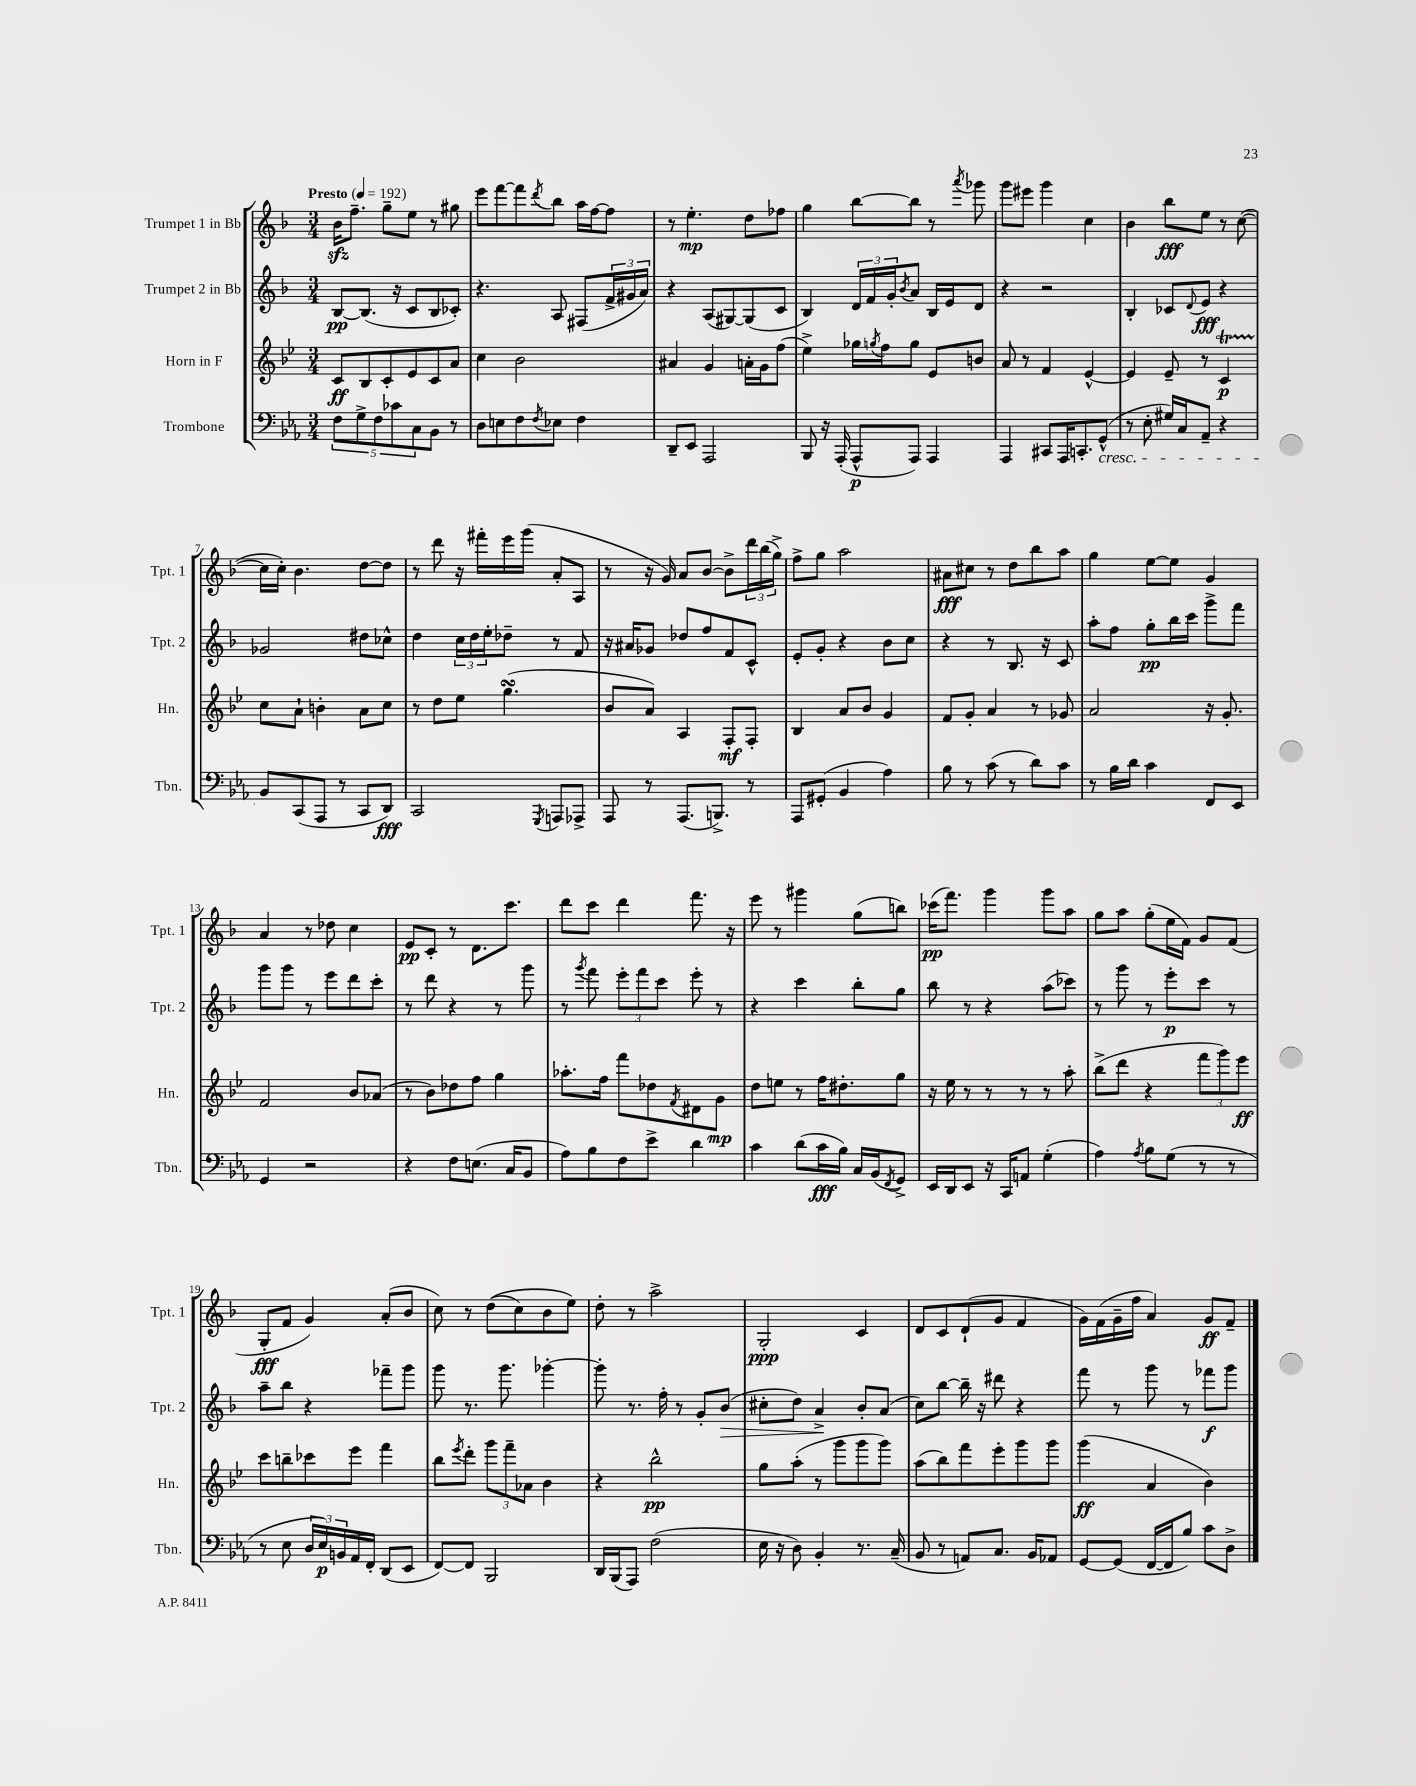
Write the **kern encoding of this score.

**kern	**kern	**kern	**kern
*staff4	*staff3	*staff2	*staff1
*clefF4	*clefG2	*clefG2	*clefG2
*k[b-e-a-]	*k[b-e-]	*k[b-]	*k[b-]
*M3/4	*M3/4	*M3/4	*M3/4
*MM192	*MM192	*MM192	*MM192
10F	8c	[8B-	16b-
.	.	.	8.ff~
10G^	.	.	.
.	8B-	(8.B-]	.
10F	.	.	.
.	8c'	.	8gg~
10c-	.	.	.
.	.	16r	.
.	8e-	8c	8ee
10C	.	.	.
8BB-	8c	8B-	8r
8r	8a	8c-')	8gg#
=	=	=	=
8D	4cc	4.r	8eee
8E	.	.	[8fff
8F	2b-	.	8fff]
8qF	.	.	8qddd
8E-	.	8A	8bb-
4F	.	(8F#	16aa
.	.	.	[16ff
.	.	24f^	8ff]
.	.	24g#	.
.	.	24a)	.
=	=	=	=
8DD~	4a#	4r	8r
8EE-	.	.	4.ee'
2AAA-	4g	(8A	.
.	.	[8G#)	.
.	16a'	(8G#]	8dd
.	16g	.	.
.	(8ff	8c	8ff-
=	=	=	=
8BBB-	4ee-^)	4B-)	4gg
16r	.	.	.
(16AAA-'	.	.	.
8AAA-^^	16gg-	24d	[8bb-
.	.	24f	.
.	8qgg	.	.
.	16ff	.	.
.	.	24g'	.
.	.	8qb-	.
8AAA-)	8gg	8a	8bb-]
4AAA-	8e-	16B-	8r
.	.	16e	.
.	.	.	8qaaa
.	8b	8d	8ggg-
=	=	=	=
4AAA-	8a	4r	8ggg
.	8r	.	8eee#
8CC#	4f	2r	4ggg
16AAA-	.	.	.
8.CC'	.	.	.
.	[4e-^^	.	4cc
(8GG^^	.	.	.
=	=	=	=
8r	4e-]	4B-'	4b-
8E-'	.	.	.
16G#)	8e-~	8c-	8bb-
16C	.	.	.
.	.	8qqd	.
8AA-~	8r	8e	8ee
4r	4c	4r	8r
.	.	.	([8cc
=	=	=	=
8BB-	8cc	2g-	16cc]
.	.	.	16cc')
(8CC	8a`	.	4.b-
8AAA-	4b'	.	.
8r	.	.	.
8CC	8a	8dd#	[8dd
8DD)	8cc	8cc-^^	8dd]
=	=	=	=
2CC	8r	4dd	8r
.	8dd	.	8ddd
.	8ee-	24cc	16r
.	.	24dd	.
.	.	.	16fff#'
.	.	24ee'	.
.	(4.gg	8dd-~	16eee
.	.	.	(16ggg
8qGGG	.	.	.
8AAA	.	8r	8a'
8AAA-^	.	8f	8A
=	=	=	=
8AAA-	8b-	16r	8r
.	.	16a#	.
8r	8a)	8g-	16r
.	.	.	16g)
(8.AAA-	4A	8dd-	8a
.	.	8ff	[8b-
8.BBB^)	.	.	.
.	8F'	8f	8b-^]
8r	8F'	8c^^	24ddd
.	.	.	(24bb-
.	.	.	24gg^)
=	=	=	=
8AAA-	4B-	8e'	8ff^
(8GG#'	.	8g'	8gg
4BB-	8a	4r	2aa
.	8b-	.	.
4A-)	4g	8b-	.
.	.	8cc	.
=	=	=	=
8B-	8f	4r	8a#
8r	8g'	.	8cc#
(8c	4a	8r	8r
8r	.	8.B-	8dd
8d)	8r	.	8bb-
.	.	16r	.
8c	8g-	8c	8aa
=	=	=	=
8r	2a	8aa'	4gg
16B-	.	8ff	.
16d	.	.	.
4c	.	8gg'	[8ee
.	.	16bb-	8ee]
.	.	16ccc	.
8FF	16r	8ggg^	4g
.	8.g'	.	.
8EE-	.	8fff	.
=	=	=	=
4GG	2f	8ggg	4a
.	.	8ggg	.
2r	.	8r	8r
.	.	8eee	8dd-
.	8b-	8ddd	4cc
.	(8a-	8ccc'	.
=	=	=	=
4r	8r	8r	8e
.	8b-)	8ddd	8c'
8F	8dd-	4r	8r
(8.E	8ff	.	8.d
.	4gg	8r	.
16C	.	.	8.ccc
8BB-	.	8ggg	.
=	=	=	=
8A-)	8.aa-'	8r	8ddd
.	.	8qggg	.
8B-	.	8fff	8ccc
.	16ff	.	.
8F	8fff	12eee'	4ddd
.	.	12fff	.
8e-^	8dd-	.	.
.	.	12ccc	.
.	8qf	.	.
4d	8d#	8eee'	8.fff
.	8g	8r	.
.	.	.	16r
=	=	=	=
4c	8dd	4r	8eee
.	8ee	.	8r
(8d	8r	4ccc	4ggg#
16c	16ff	.	.
16B-)	8.dd#'	.	.
16C	.	8bb-'	(8gg
(16BB-	.	.	.
8qFF	.	.	.
8GG^)	8gg	8gg	8bb)
=	=	=	=
16EE-	16r	8bb-	(16ccc-
16DD	16ee-	.	8.fff)
8EE-	8r	8r	.
16r	8r	4r	4ggg
16CC	.	.	.
8AA	8r	.	.
(4G'	8r	(8aa	8ggg
.	8aa'	8ccc-)	8aa
=	=	=	=
4A-)	(8bb-^	8r	8gg
.	8ddd	8ggg	8aa
8qA-	.	.	.
8B-	4r	8r	(8gg'
(8G	.	8eee'	16ee
.	.	.	16f)
8r	12fff	8ccc	8g
.	12ggg)	.	.
8r	.	8r	(8f
.	12eee-	.	.
=	=	=	=
8r	8ccc	8aa~	8G'
8E-	8bb~	8bb-	8f
24D	8ccc-	4r	4g)
24E-)	.	.	.
24BB	.	.	.
16AA-	8eee-	.	.
16FF'	.	.	.
(8DD	4fff	8fff-~	(8a'
8EE-	.	8ggg	8b-
=	=	=	=
[8FF)	8bb-	8ggg	8cc)
.	8qeee-	.	.
8FF]	8ddd'	8.r	8r
2BBB-	12ggg	.	&((8dd
.	.	8.ggg	.
.	12fff~	.	.
.	.	.	8cc)
.	12a-	.	.
.	4b-	[4ggg-'	8b-
.	.	.	8ee&)
=	=	=	=
16DD	4r	8ggg-']	8dd'
(16BBB-	.	.	.
8AAA-)	.	8.r	8r
(2F	2bb-^^	.	2aa^
.	.	16ff'	.
.	.	8r	.
.	.	8g'	.
.	.	(8b-	.
=	=	=	=
16E-	8gg	8cc#'	2G'
16r	.	.	.
8D)	(8aa'	8dd)	.
4BB-'	8r	4a^	.
.	8ggg	.	.
8.r	8ggg	8b-'	4c
.	8ggg)	(8a	.
(16C~	.	.	.
=	=	=	=
8BB-	(8aa	8cc)	8d
8r	8bb-)	[8bb-	8c
8AA)	8fff	16bb-~]	(8d`
.	.	16r	.
8.C	8eee-'	8ddd#	8g
.	8ggg	4r	4f
16BB-	.	.	.
8AA-	8ggg	.	.
=	=	=	=
[8GG	(4ggg	8fff	16g)
.	.	.	(16f
(8GG]	.	8r	16g~
.	.	.	16ff
[16FF	4a	8ggg	4a)
16FF]	.	.	.
8B-)	.	8r	.
8c	4b-)	8fff-	8g
8D^	.	8ggg	8f~
==	==	==	==
*-	*-	*-	*-
